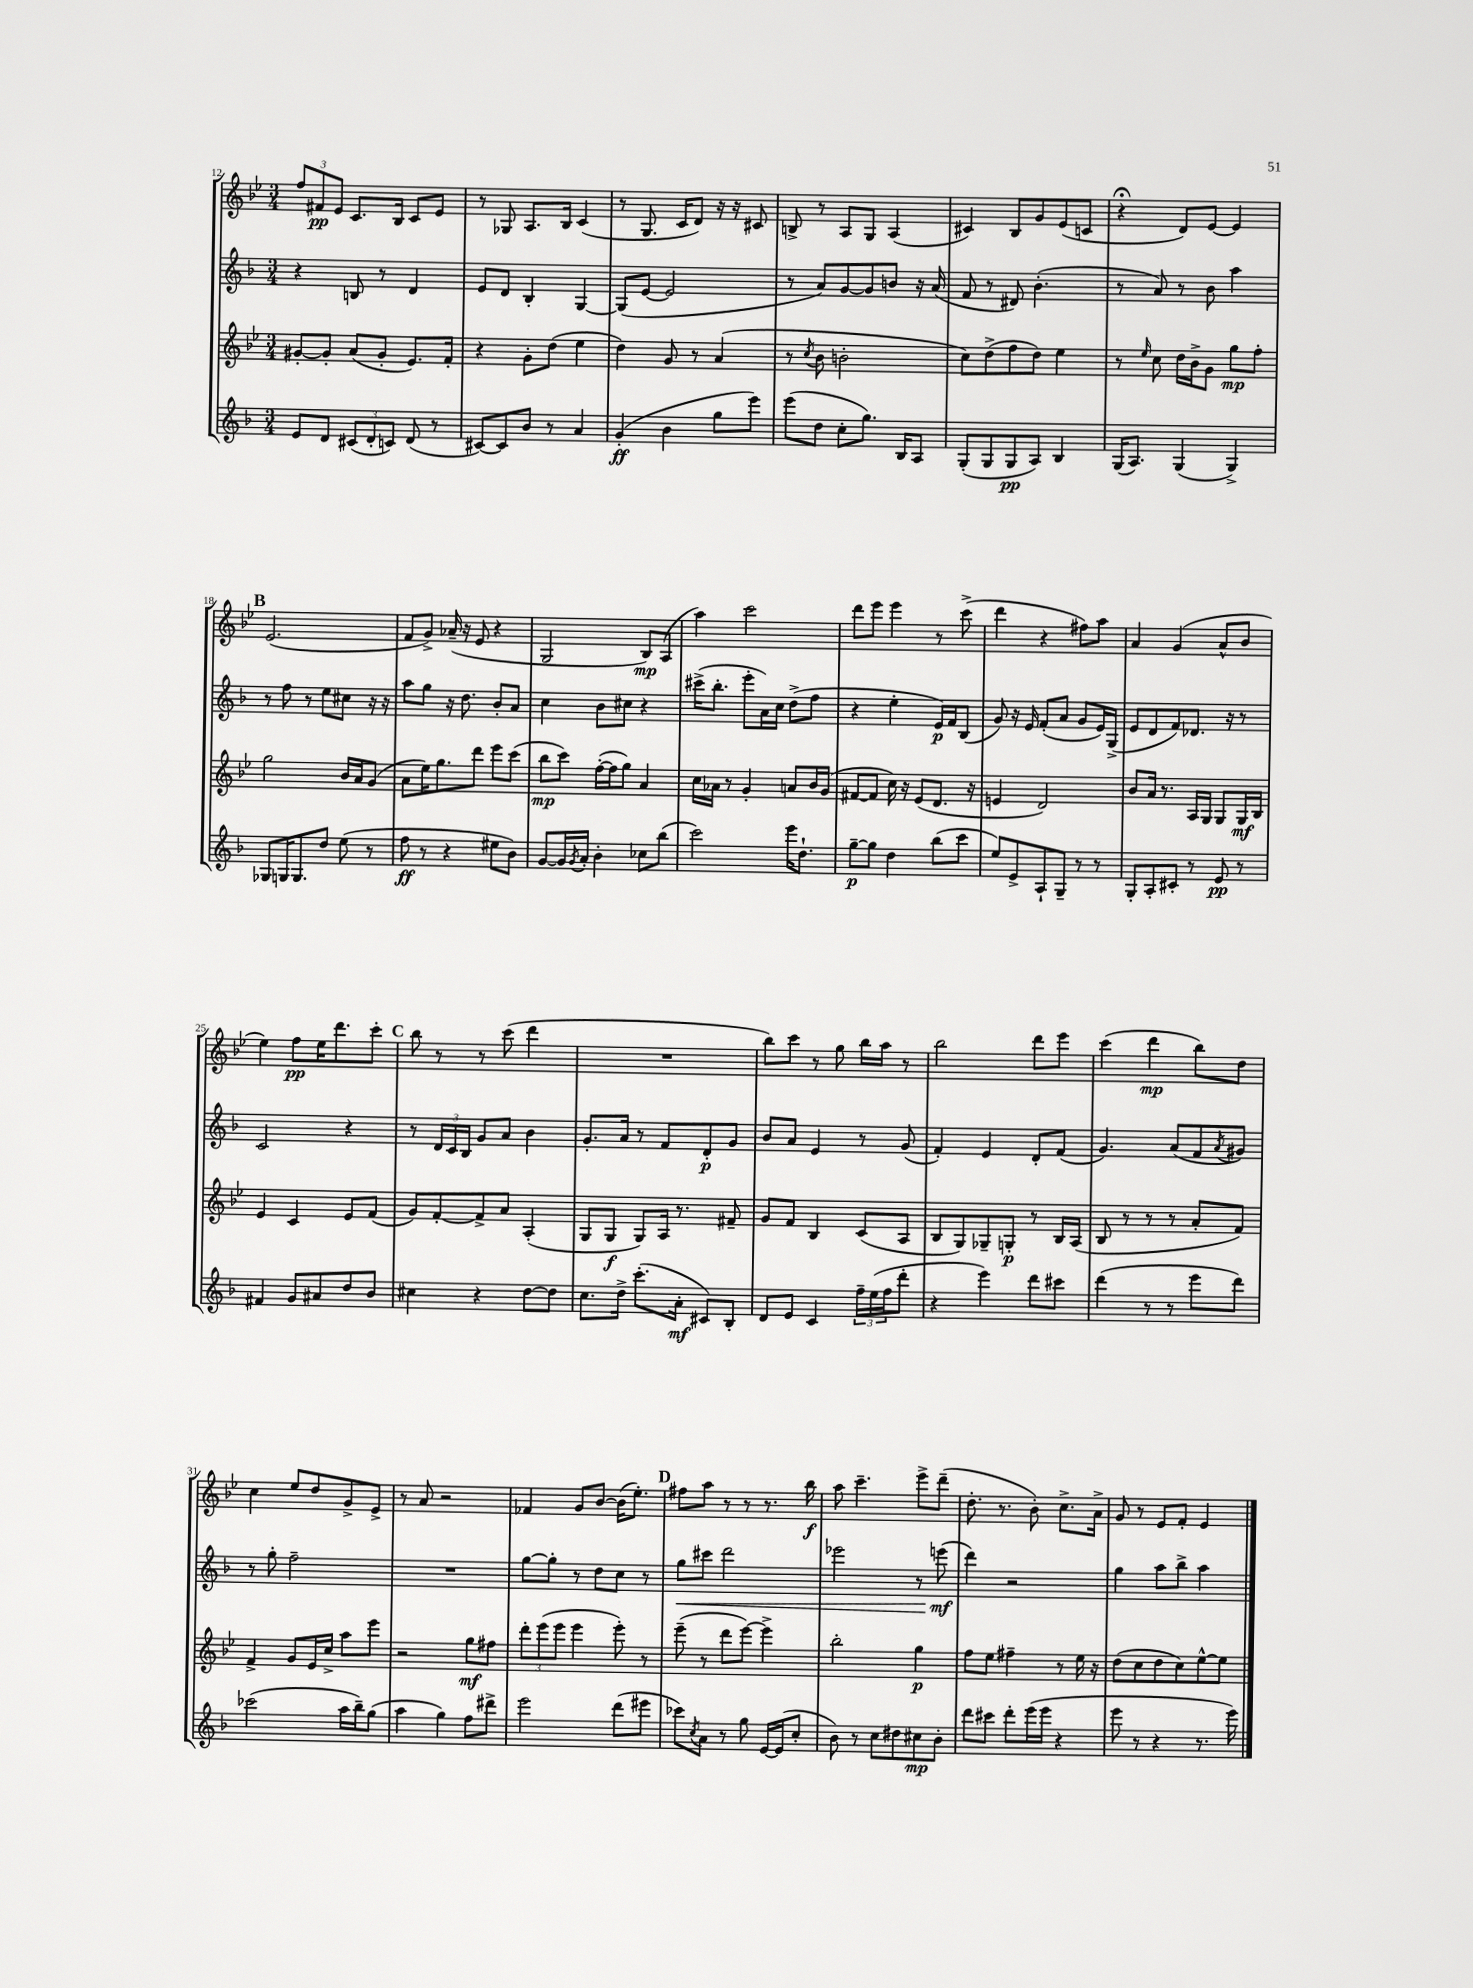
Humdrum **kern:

**kern	**kern	**kern	**kern
*staff4	*staff3	*staff2	*staff1
*clefG2	*clefG2	*clefG2	*clefG2
*k[b-]	*k[b-e-]	*k[b-]	*k[b-e-]
*M3/4	*M3/4	*M3/4	*M3/4
8e/L	[8g#'/L	4r	12ff/L
.	.	.	12f#/
8d/J	8g#'/]J	.	.
.	.	.	12e-/J
(12c#/L	(8a/L	8B/	8.c/L
12d'/	.	.	.
.	8g#'/J	8r	.
12c/J)	.	.	.
.	.	.	16B-/Jk
(8d/	8.e-/L)	4d/	8c/L
8r	.	.	8e-/J
.	16f'/Jk	.	.
=	=	=	=
[8c#/L)	4r	8e/L	8r
8c#/]	.	8d/J	8G-/
8b-/J	8g'\L	4B-'/	8.A/L
8r	(8dd\J	.	.
.	.	.	16B-/Jk
4a/	4ee-\	[4G/	(4c/
=	=	=	=
(4g'/	4dd\)	(8G/]L	8r
.	.	[8e/J	8.G/
4b-\	8g/	2e/]	.
.	.	.	16c/LK
.	8r	.	8d/J)
8gg\L	(4a/	.	16r
.	.	.	16r
8eee\J)	.	.	8c#/
=	=	=	=
(8eee\L	8r	8r	8B^/
.	8qcc/	.	.
8dd\J	8b-\	8a/L)	8r
8cc'\L	2b'\	[8g/	8A/L
8.gg\J)	.	8g/]	8G/J
.	.	8b/J	(4A/
16B-/LK	.	.	.
8A/J	.	16r	.
.	.	(16a/	.
=	=	=	=
(8G'/L	8cc\L)	8f/	4c#/)
8G/	(8dd^\	8r	.
8G/	8ff\	8d#/)	8B-/L
8A/J)	8dd\J)	(4.b-'\	8g/
4B-/	4ee-\	.	(8e-/
.	.	.	8c/J
=	=	=	=
(16G/LK	8r	8r	4r;
8.A/J)	.	.	.
.	16qqee-/	.	.
.	8cc\	8a/)	.
(4G/	16dd\LL	8r	8d/L)
.	16b-^\J	.	.
.	8g\J	8b-\	[8e-/J
4G^/)	8gg\L	4aa\	4e-/]
.	8ff'\J	.	.
=	=	=	=
8G-/L	2gg\	8r	(2.e-/
16G/K	.	8ff\	.
8.G/	.	.	.
.	.	8r	.
8dd/J	.	8ee\L	.
(8ee\	16b-/LL	8cc#\J	.
.	16a/J	.	.
8r	(8g/J	16r	.
.	.	16r	.
=	=	=	=
8ff\	8a\L	8aa\L	8f/L
8r	16ee-\K)	8gg\J	8g^/J)
.	8.gg\	.	.
4r	.	16r	(16a-~/
.	.	8.dd\	16r
.	8ddd\J	.	8e-/
8ee#\L	8eee-\L	8b-'/L	4r
8b-\J)	(8ccc\J	8a/J	.
=	=	=	=
[8g/L	8bb-\L	4cc\	2G/
16g/]L	8ccc\J)	.	.
8qg/	.	.	.
16a'/JJ	.	.	.
4b-'\	([16ff'\LL	8b-\L	.
.	16ff\]J	.	.
.	8gg\J)	8cc#\J	.
8cc-\L	4a/	4r	8B-/L)
(8bb-\J	.	.	(8A/J
=	=	=	=
2ccc\)	16cc\LL	(16ccc#^\LK	4aa\)
.	16a-\JJ	8.bb-'\J	.
.	8r	.	.
.	4g'/	8eee'\L	2ccc\
.	.	16a\L)	.
.	.	16cc\JJ	.
16eee\LK	8a/L	(8dd^\L	.
8.dd`\J	.	.	.
.	16b-/L	8ff\J	.
.	(16g/JJ	.	.
=	=	=	=
[8gg~\L	[8f#/L	4r	8ddd\L
8gg\]J	8f#/]J	.	8eee-\J
4dd\	16cc\)	4ee'\	4eee-\
.	16r	.	.
.	(8e-/L	.	.
(8bb-\L	8.d/J	16e/LL)	8r
.	.	16f/J	.
8ccc\J	.	(8B-/J	(8ccc^\
.	16r	.	.
=	=	=	=
8ee/L)	4e/	8g/)	4ddd\
8e^/	.	16r	.
.	.	16e/	.
8A`/	2d/)	(8f'/L	4r
8G~/J	.	8a/J	.
8r	.	8g/L	8ff#\L)
8r	.	16e/L)	8aa\J
.	.	(16G^/JJ	.
=	=	=	=
8G'/L	8b-/L	8e/L	4a/
8A'/	16a/Jk	8d/	.
.	8.r	.	.
8c#'/J	.	8f/)	(4g/
8r	16A/LL	8.d-/J	.
.	16G/JJ	.	.
8e/	8G/L	.	8a^^/L
.	.	16r	.
8r	16G/L	8r	8b-/J
.	16B-/JJ	.	.
=	=	=	=
4f#/	4e-/	2c/	4ee-\)
8g/L	4c/	.	8ff\L
8a#/	.	.	16ee-\K
.	.	.	8.ddd\
8dd/	8e-/L	4r	.
8b-/J	(8f/J	.	8ccc'\J
=	=	=	=
4cc#\	8g/L)	8r	8bb-\
.	[8f'/	24d/LL	8r
.	.	24c/	.
.	.	24B-/JJ	.
4r	8f^/]	8g/L	8r
.	8a/J	8a/J	(8ccc\
[8dd\L	(4A'/	4b-\	4ddd\
8dd\]J	.	.	.
=	=	=	=
8.cc\L	8G/L	8.g'/L	2.r
.	8G/J	.	.
16dd^\Jk	.	16a/Jk	.
(8.ccc'\L	8G/L)	8r	.
.	16A/Jk	8f/L	.
16a'\Jk	8.r	.	.
8c#/L)	.	8d'/	.
8B-'/J	8f#~/	8g/J	.
=	=	=	=
8d/L	8g/L	8b-/L	8bb-\L)
8e/J	8f/J	8a/J	8ccc\J
4c/	4B-/	4e/	8r
.	.	.	8gg\
24ff~\LL	(8c/L	8r	16bb-\LL
(24ee\	.	.	.
.	.	.	16aa\JJ
24ff\J	.	.	.
8ddd'\J	8A/J	(8g/	8r
=	=	=	=
4r	8B-/L	4f'/)	2bb-\
.	8G/)	.	.
4eee\)	8G-~/	4e/	.
.	8G'/J	.	.
8ddd\L	8r	8d'/L	8ddd\L
8ccc#\J	16B-/LL	(8f/J	8eee-\J
.	(16A/JJ	.	.
=	=	=	=
(4ddd\	8B-/	4.g/)	(4ccc\
.	8r	.	.
8r	8r	.	4ddd\
8r	8r	(8a/L	.
8eee\L	8a'/L	8f/	8bb-\L)
.	.	8qa/	.
8ddd\J)	8f/J)	8g#/J)	8dd\J
=	=	=	=
(2ccc-\	4f^/	8r	4cc\
.	.	8gg'\	.
.	8g/L	2ff~\	8ee-/L
.	16e-/L	.	8dd/
.	16cc^/JJ	.	.
16aa\LL	8aa\L	.	8g^/
16bb-~\J)	.	.	.
(8gg\J	8eee-\J	.	8e-^/J
=	=	=	=
4aa\	2r	2.r	8r
.	.	.	8a/
4gg\)	.	.	2r
8ff\L	8gg\L	.	.
8ddd#^\J	8ff#\J	.	.
=	=	=	=
2eee\	12ddd'\L	[8gg\L	4f-/
.	(12eee-\	.	.
.	.	8gg'\]J	.
.	12eee-\J	.	.
.	4eee-\	8r	8g/L
.	.	8dd\L	[8b-/J
(8ddd\L	8eee-'\)	8cc\J	(16b-\]LK
.	.	.	8.ee-'\J)
8eee#\J	8r	8r	.
=	=	=	=
8ccc-\L)	(8eee-~\	8gg\L	8ff#\L
8qcc/	.	.	.
8a\J	8r	8ccc#\J	8aa\J
8r	8ddd\L	2ddd\	8r
8gg\	[8eee-\J)	.	8r
[16e/LL	4eee-^\]	.	8.r
(16e/]J	.	.	.
8cc'/J	.	.	.
.	.	.	16bb-\
=	=	=	=
8b-\)	2bb-'\	2eee-\	8aa\
8r	.	.	4.ccc~\
8cc\L	.	.	.
8dd#\	.	.	.
8cc#\	4gg\	8r	8eee-^\L
8b-'\J	.	(8eee\	(8ddd~\J
=	=	=	=
8ddd\L	8ff\L	4ddd\)	8.dd'\
8ccc#\J	8ee-\J	.	.
.	.	.	8.r
8ddd'\L	4ff#~\	2r	.
(16eee\L	.	.	8b-'\)
16eee\JJ	.	.	.
4r	8r	.	8.cc^\L
.	16ee-\	.	.
.	16r	.	16a^\Jk
=	=	=	=
8eee\	(8dd\L	4gg\	8g/
8r	8cc\	.	8r
4r	8dd\	8aa\L	8e-/L
.	8cc\)	8bb-^\J	8f'/J
8.r	[8ee-^^\	4aa\	4e-/
.	8ee-\]J	.	.
16eee\)	.	.	.
==	==	==	==
*-	*-	*-	*-
